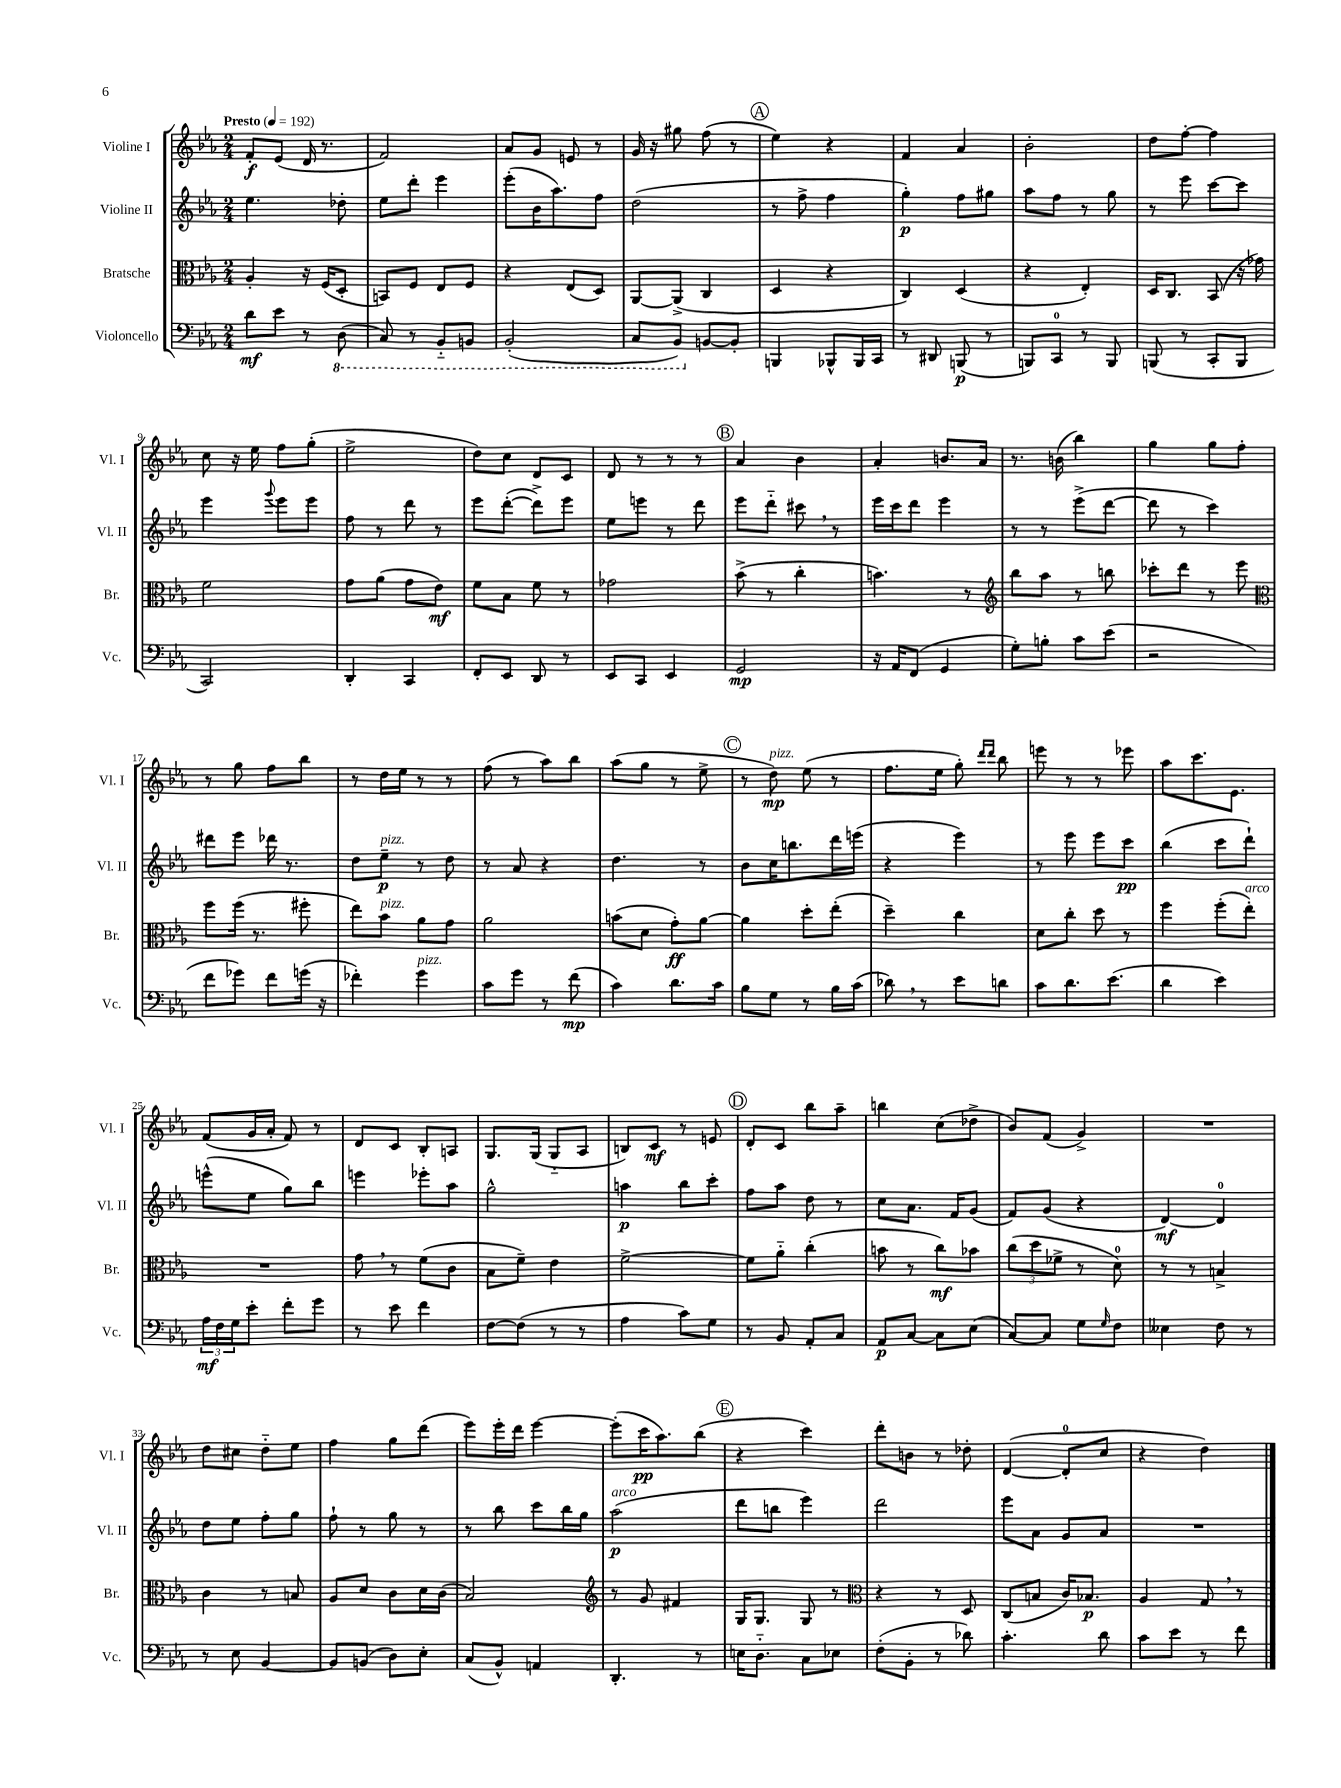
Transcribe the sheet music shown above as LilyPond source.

<<
\new StaffGroup <<
\new Staff = "s0" \with { instrumentName = "Violine I" shortInstrumentName = "Vl. I" } {
    \clef treble \key ees \major \numericTimeSignature \time 2/4 \tempo "Presto" 4 = 192
    f'8-.\f ees'8( d'16 r8. |
    f'2) |
    aes'8 g'8 e'8 r8 |
    g'16 r16 gis''8 f''8( r8 |
    \mark \markup { \circle "A" } ees''4) r4 |
    f'4 aes'4 |
    bes'2-. |
    d''8 f''8~-. f''4 |
    c''8 r16 ees''16 f''8 g''8-.( |
    ees''2-> |
    d''8) c''8 d'8 c'8 |
    d'8 r8 r8 r8 |
    \mark \markup { \circle "B" } aes'4 bes'4 |
    aes'4-. b'8. aes'16 |
    r8. b'16( bes''4) |
    g''4 g''8 f''8-. |
    r8 g''8 f''8 bes''8 |
    r8 d''16 ees''16 r8 r8 |
    f''8( r8 aes''8) bes''8 |
    aes''8( g''8 r8 ees''8-> |
    \mark \markup { \circle "C" } r8 d''8\mp^\markup { \italic "pizz." }) ees''8( r8 |
    f''8. ees''16 g''8-.) \grace { d'''16 d'''16 } bes''8 |
    e'''8 r8 r8 ees'''8 |
    aes''8 c'''8. ees'8. |
    f'8( g'16 aes'16-. f'8) r8 |
    d'8 c'8 bes8-. a8 |
    g8. g16( g8-_ aes8 |
    b8) c'8\mf r8 e'8 |
    \mark \markup { \circle "D" } d'8-. c'8 bes''8 aes''8-- |
    b''4 c''8( des''8-> |
    bes'8) f'8( g'4->) |
    R2 |
    d''8 cis''8 d''8-_ ees''8 |
    f''4 g''8 d'''8( |
    ees'''8) ees'''16-. d'''16 ees'''4~ |
    ees'''8-.( c'''16\pp aes''8.) bes''8( |
    \mark \markup { \circle "E" } r4 c'''4) |
    d'''8-. b'8 r8 des''8-. |
    d'4~( d'8-0-. c''8 |
    r4 d''4) \bar "|." |
}
\new Staff = "s1" \with { instrumentName = "Violine II" shortInstrumentName = "Vl. II" } {
    \clef treble \key ees \major \numericTimeSignature \time 2/4
    ees''4. des''8-. |
    ees''8 d'''8-. ees'''4 |
    ees'''8-.( bes'16 aes''8.) f''8 |
    d''2( |
    \mark \markup { \circle "A" } r8 f''8-> f''4 |
    g''4-.\p) f''8 gis''8 |
    aes''8 f''8 r8 g''8 |
    r8 ees'''8 c'''8~ c'''8 |
    ees'''4 \appoggiatura { g'''8 } ees'''8 ees'''8 |
    f''8 r8 d'''8 r8 |
    ees'''8 d'''8~-.( d'''8->) ees'''8 |
    ees''8 e'''8 r8 d'''8 |
    \mark \markup { \circle "B" } ees'''8 d'''8-_ cis'''8 \breathe r8 |
    ees'''16 c'''16 d'''8 ees'''4 |
    r8 r8 ees'''8->( d'''8~ |
    d'''8 r8 c'''4) |
    dis'''8 ees'''8 des'''16 r8. |
    d''8 ees''8--\p^\markup { \italic "pizz." } r8 d''8 |
    r8 aes'8 r4 |
    d''4. r8 |
    \mark \markup { \circle "C" } bes'8 c''16 b''8. d'''16 e'''16( |
    r4 ees'''4) |
    r8 ees'''8 ees'''8 c'''8\pp |
    bes''4( c'''8 d'''8-!) |
    e'''8-^( ees''8 g''8) bes''8 |
    e'''4 ees'''8-. aes''8 |
    g''2-^ |
    a''4\p bes''8 c'''8-. |
    \mark \markup { \circle "D" } f''8 aes''8 d''8 r8 |
    c''8 aes'8. f'16 g'8( |
    f'8) g'8( r4 |
    d'4~\mf) d'4-0 |
    d''8 ees''8 f''8-. g''8 |
    f''8-! r8 g''8 r8 |
    r8 bes''8 c'''8 bes''16 g''16 |
    aes''2\p^\markup { \italic "arco" }( |
    \mark \markup { \circle "E" } d'''8 b''8 ees'''4) |
    d'''2 |
    ees'''8 aes'8 g'8 aes'8 |
    R2 \bar "|." |
}
\new Staff = "s2" \with { instrumentName = "Bratsche" shortInstrumentName = "Br." } {
    \clef alto \key ees \major \numericTimeSignature \time 2/4
    aes4-. r16 f16( d8-. |
    b,8) f8 ees8 f8 |
    r4 ees8( d8) |
    aes,8~ aes,8->( c4 |
    \mark \markup { \circle "A" } d4 r4 |
    c4) d4( |
    r4 ees4-.) |
    d16 c8. bes,8( r16 ges'16) |
    f'2 |
    g'8 aes'8( g'8 ees'8\mf) |
    f'8 bes8 f'8 r8 |
    ges'2 |
    \mark \markup { \circle "B" } bes'8->( r8 c''4-. |
    b'4.) r8 |
    \clef treble bes''8 aes''8 r8 b''8 |
    ces'''8-. d'''8 r8 ees'''8 |
    \clef alto f''8 f''16( r8. fis''8-. |
    ees''8) bes'8^\markup { \italic "pizz." } aes'8 g'8 |
    aes'2 |
    b'8( d'8 g'8-.\ff) aes'8~ |
    \mark \markup { \circle "C" } aes'4 d''8-. ees''8-.( |
    d''4--) c''4 |
    d'8 c''8-. d''8 r8 |
    f''4 f''8-.( ees''8-.^\markup { \italic "arco" }) |
    R2 |
    g'8 \breathe r8 f'8( c'8 |
    bes8 f'8--) ees'4 |
    f'2~-> |
    \mark \markup { \circle "D" } f'8 aes'8-_ c''4-.( |
    b'8 r8 c''8\mf) bes'8 |
    \tuplet 3/2 { c''8( d''8 fes'8-> } r8 d'8-0) |
    r8 r8 b4-> |
    c'4 r8 b8 |
    aes8 d'8 c'8 d'16 c'16( |
    bes2) |
    \clef treble r8 g'8 fis'4 |
    \mark \markup { \circle "E" } g16 g8. g8 r8 |
    \clef alto r4 r8 d8 |
    c8( b8 c'16) bes8.\p |
    aes4 g8 \breathe r8 \bar "|." |
}
\new Staff = "s3" \with { instrumentName = "Violoncello" shortInstrumentName = "Vc." } {
    \clef bass \key ees \major \numericTimeSignature \time 2/4
    d'8\mf ees'8 r8 \ottava #-1 d,8( |
    c,8) r8 bes,,8-_ b,,8 |
    bes,,2-.( |
    c,8 bes,,8) \ottava #0 b,8~ b,8-. |
    \mark \markup { \circle "A" } b,,4 bes,,8-^ bes,,16 c,16 |
    r8 dis,8 b,,8\p( r8 |
    b,,8) c,8-0 r8 b,,8 |
    b,,8( r8 c,8-. b,,8 |
    c,2) |
    d,4-. c,4 |
    f,8-. ees,8 d,8 r8 |
    ees,8 c,8 ees,4 |
    \mark \markup { \circle "B" } g,2\mp |
    r16 aes,16 f,8( g,4 |
    g8-.) b8-. c'8 ees'8( |
    r2 |
    f'8 ges'8) f'8 g'16( r16 |
    fes'4-.) g'4^\markup { \italic "pizz." } |
    c'8 g'8 r8 f'8\mp( |
    c'4) d'8. c'16 |
    \mark \markup { \circle "C" } bes8 g8 r8 bes16 c'16( |
    des'8) \breathe r8 ees'8 d'8 |
    c'8 d'8. ees'8.( |
    d'4 ees'4) |
    \tuplet 3/2 { aes16\mf f16 g16 } ees'8-. f'8-. g'8 |
    r8 ees'8 f'4 |
    f8~ f8( r8 r8 |
    aes4 c'8) g8 |
    \mark \markup { \circle "D" } r8 bes,8 aes,8-. c8 |
    aes,8\p c8~ c8 ees8( |
    c8~) c8 g8 \grace { g16 } f8 |
    eeses4 f8 r8 |
    r8 ees8 bes,4~ |
    bes,8 b,8( d8) ees8-. |
    c8( bes,8-^) a,4 |
    d,4.-. r8 |
    \mark \markup { \circle "E" } e16 d8.-_ c8 ees8 |
    f8-.( bes,8-. r8 des'8) |
    c'4.-. d'8 |
    c'8 ees'8 r8 f'8 \bar "|." |
}
>>
>>
